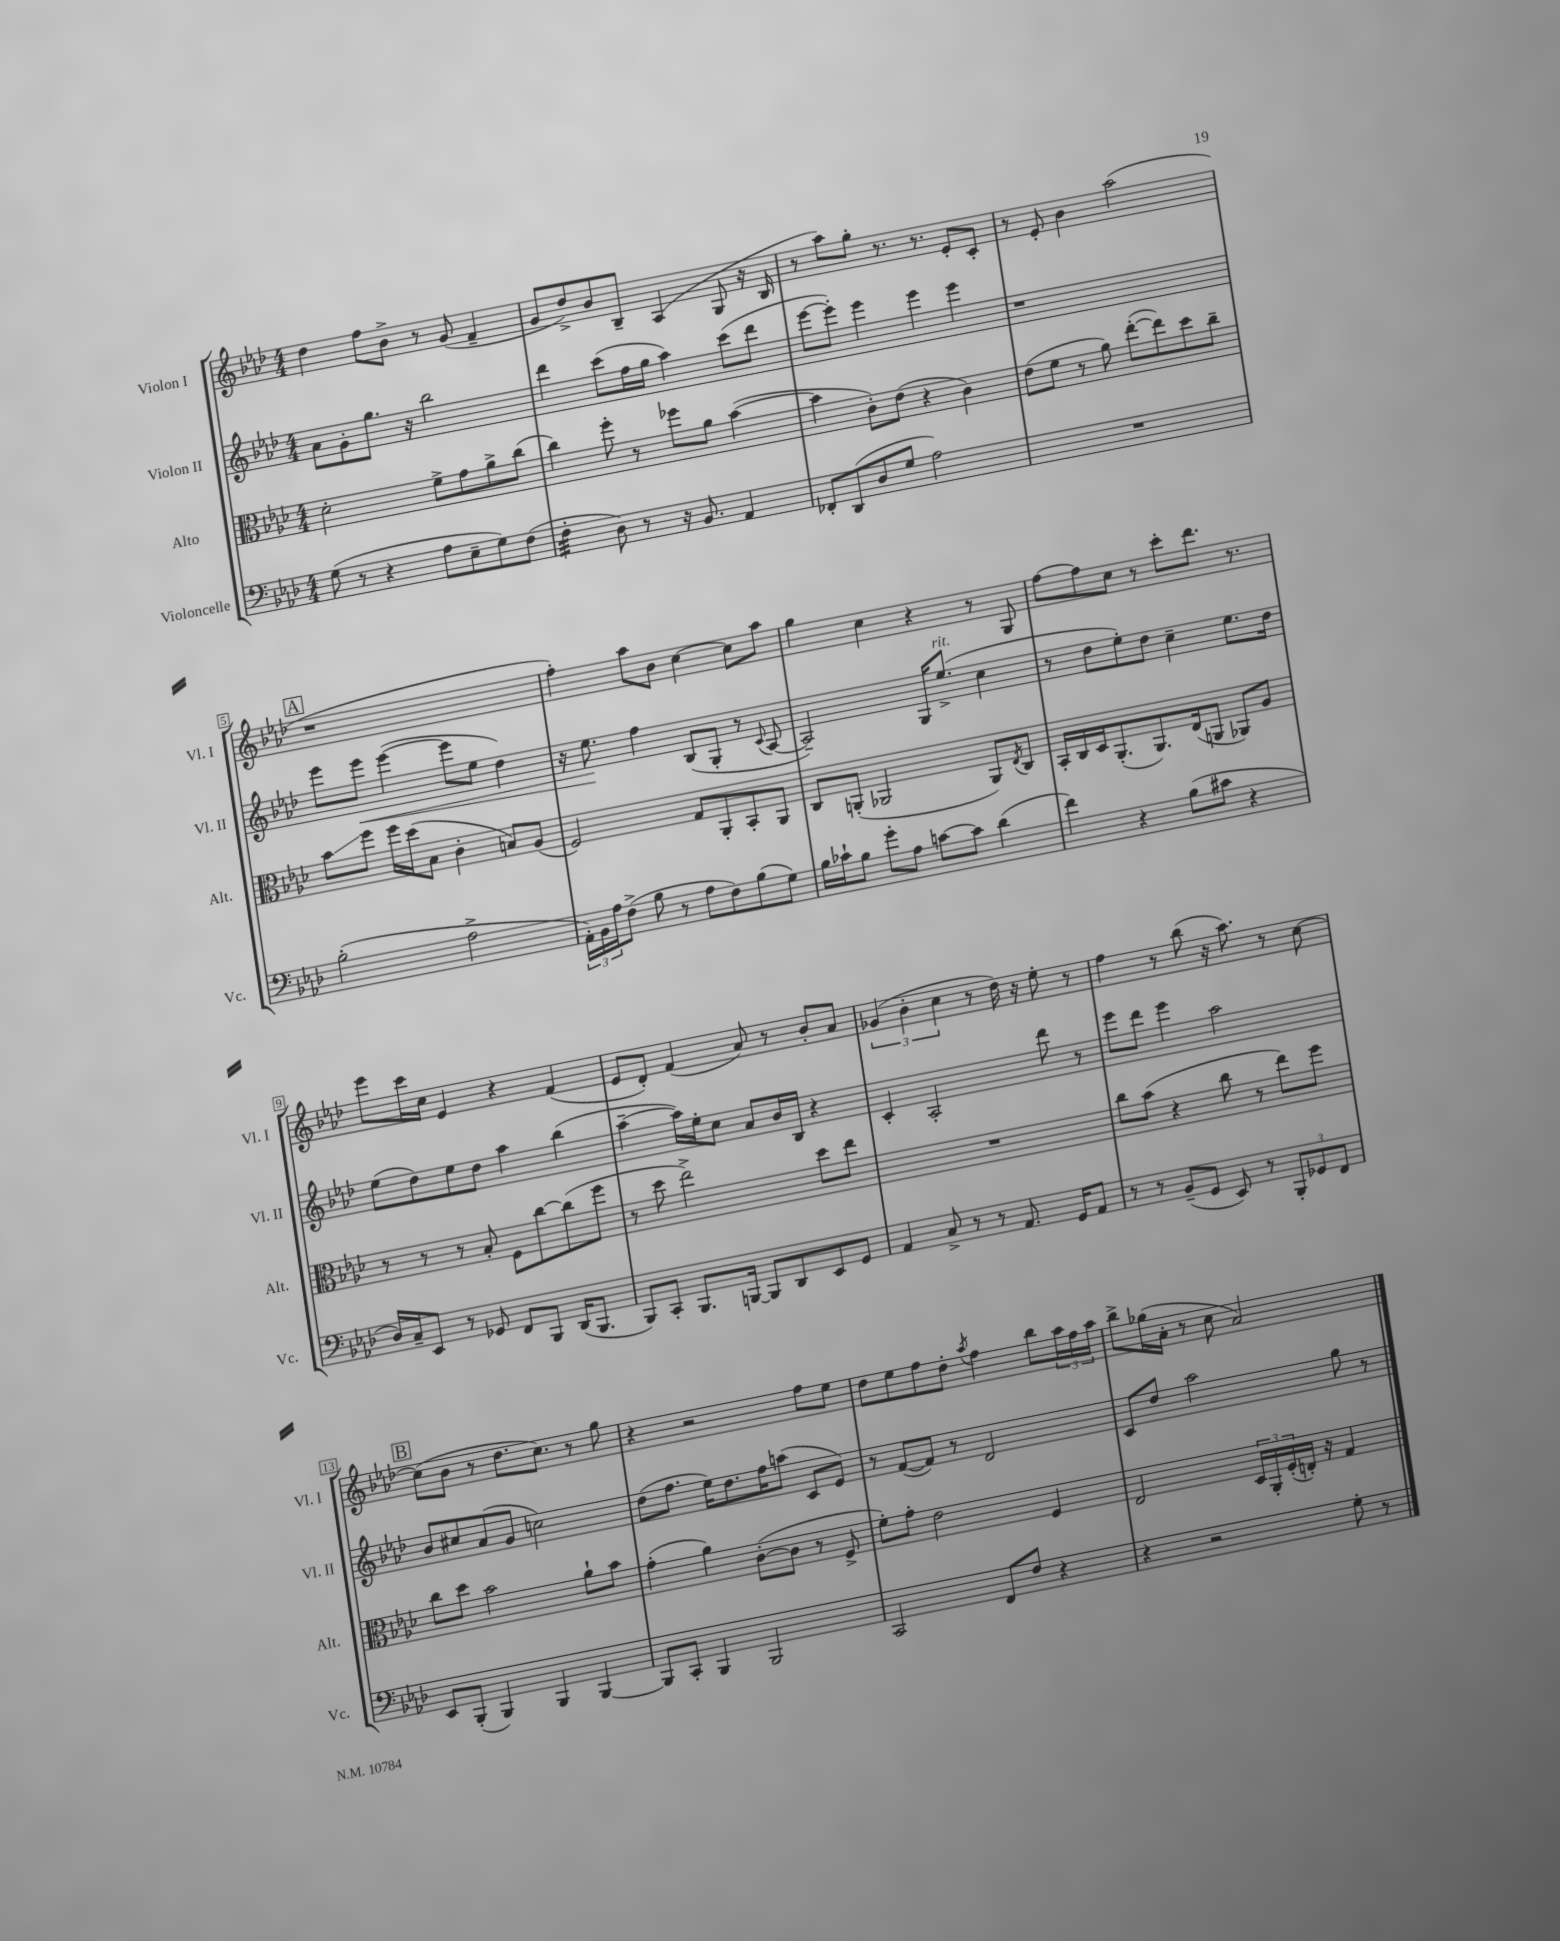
<<
\new StaffGroup <<
\new Staff = "s0" \with { instrumentName = "Violon I" shortInstrumentName = "Vl. I" } {
    \clef treble \key aes \major \numericTimeSignature \time 4/4
    des''4 f''8 bes'8-> r8 g'8( f'4-- |
    g'8 des''8->) bes'8 bes8-- aes4( g8 r16 bes16 |
    r8 aes''8) g''8-. r8. r8. ees'8-. c'8-. |
    r8 ees'8-. bes'4 aes''2( |
    \mark \markup { \box "A" } r1 |
    f''4-.) aes''8 bes'8 c''4~ c''8 aes''8 |
    g''4 c''4 r4 r8 g8 |
    f''8~ f''8 c''8 r8 c'''8-. des'''8. r8. |
    ees'''8 c'''16 c''16 ees'4 r4 f'4( |
    ees'8 des'8-.) f'4( aes'8) r8 bes'8-. aes'8 |
    \tuplet 3/2 { ges'4( bes'4-. c''4 } r8 des''16) r16 ees''8-. r8 |
    f''4 r8 bes''8( r16 aes''8.) r8 c''8~ |
    \mark \markup { \box "B" } c''8( bes'8 r8 des''8. c''8.) r8 g''8 |
    r4 r2 f''8 ees''8 |
    des''8 ees''8 f''8 des''8-. \acciaccatura { aes''8 } f''4 bes''8 \tuplet 3/2 { aes''16 f''16 aes''16 } |
    bes''8-> ges''16( aes'16-. r8 c''8 aes'2) \bar "|." |
}
\new Staff = "s1" \with { instrumentName = "Violon II" shortInstrumentName = "Vl. II" } {
    \clef treble \key aes \major \numericTimeSignature \time 4/4
    aes'8 g'8-. g''8. r16 bes''2 |
    des'''4 c'''8( f''16 g''16 aes''4) c'''8( des'''8 |
    ees'''8~ ees'''8-.) ees'''4 ees'''4 ees'''4 |
    r1 |
    \mark \markup { \box "A" } ees'''8 ees'''8\< ees'''4~( ees'''8 ees''8 des''4) |
    r16 ees''8.\! f''4 bes8( g8-. r8 \appoggiatura { c'8 } aes8~ |
    aes2--) g16 ees''8.->^\markup { \italic "rit." }( c''4 |
    r8 des''8 ees''8-.) des''8 c''4-- ees''8. des''16 |
    ees''8( des''8) ees''8 des''8 aes''4 bes''4( |
    aes''4~-- aes''16) ees''16-. c''8 aes'8 bes'16 bes16 r4 |
    c'4-. aes2-. des'''8 r8 |
    ees'''8 des'''8 ees'''4 aes''2 |
    \mark \markup { \box "B" } bes'8 cis''8 aes'8( g'8 c''2) |
    des''8( f''8. ees''16) des''8. f''16 a''8( c'8 ees'8) |
    r8 f'8~( f'8) r8 des'2 |
    c'8 des''8 aes''2 g''8 r8 \bar "|." |
}
\new Staff = "s2" \with { instrumentName = "Alto" shortInstrumentName = "Alt." } {
    \clef alto \key aes \major \numericTimeSignature \time 4/4
    des'2-. f'8-> g'8 aes'8-> c''8( |
    c''4) f''8-. r8 fes''8 aes'8 bes'4~( |
    bes'4 c'8-.) ees'8( r4 c'4) |
    ees'8( f'8 r8 aes'8) ees''8~-.( ees''8) des''8 c''8-- |
    \mark \markup { \box "A" } bes'8\glissando f''8 f''16 des''16( bes8 c'4-. b8) aes8( |
    f2) g8 aes,8-. bes,8-. aes,8 |
    c8 a,8-.( aes,2 aes,8) \acciaccatura { ees8 } c8 |
    bes,16-. c16 des16 aes,8.-.( aes,8.) ees16( a,8 aes,8) aes8 |
    r8 r8 r8 bes8-. f8 c''8~ c''8( f''8 |
    r8 des''8 ees''2->) des''8 ees''8 |
    R1 |
    c''8 bes'8( r4 c''8 r8 ees''8) f''8 |
    \mark \markup { \box "B" } c''8 des''8 bes'2 aes'8-! bes'8 |
    g'4-.( aes'4) c'8~-.( c'8 r8 f8-> |
    f'8-.) g'8-. ees'2 f4 |
    ees2 \tuplet 3/2 { des16 aes,16-. f16-.( } e16-.) r16 g4 \bar "|." |
}
\new Staff = "s3" \with { instrumentName = "Violoncelle" shortInstrumentName = "Vc." } {
    \clef bass \key aes \major \numericTimeSignature \time 4/4
    g8( r8 r4 aes8 ees8-- g8) f8( |
    f4:32-. des8) r8 r16 bes,8. aes,4 |
    fes,8-. des,8( des8 g8 aes2) |
    R1 |
    \mark \markup { \box "A" } bes2-.( aes2-> |
    \tuplet 3/2 { aes,16-.) bes,16 aes16 } f8->( bes8 r8 aes8 f8) bes8( g8) |
    bes16 ces'16-! bes8 g'8-. aes8 c'8~ c'8 des'4( |
    f'4) r4 bes8( cis'8 r4 |
    des16) c16-- ees,8 r8 ges,8 f,8 bes,,8 des,16( bes,,8. |
    bes,,8) c,8-. bes,,8. b,,16~ b,,8 des,8 ees,8 g,8 |
    aes,4 c8-> r8 r8 aes,8. g,16 aes,8 |
    r8 r8 bes,8--( g,8 ees,8) r8 \tuplet 3/2 { bes,,8-. ges,8 f,8 } |
    \mark \markup { \box "B" } ees,8 bes,,8-.( bes,,4) bes,,4 bes,,4~ |
    bes,,8 c,8-. bes,,4 bes,,2 |
    c,2 f,8 f8 r4 |
    r4 r2 g8-. r8 \bar "|." |
}
>>
>>
\layout { \context { \Score \override BarNumber.stencil = #(make-stencil-boxer 0.1 0.3 ly:text-interface::print) } }
